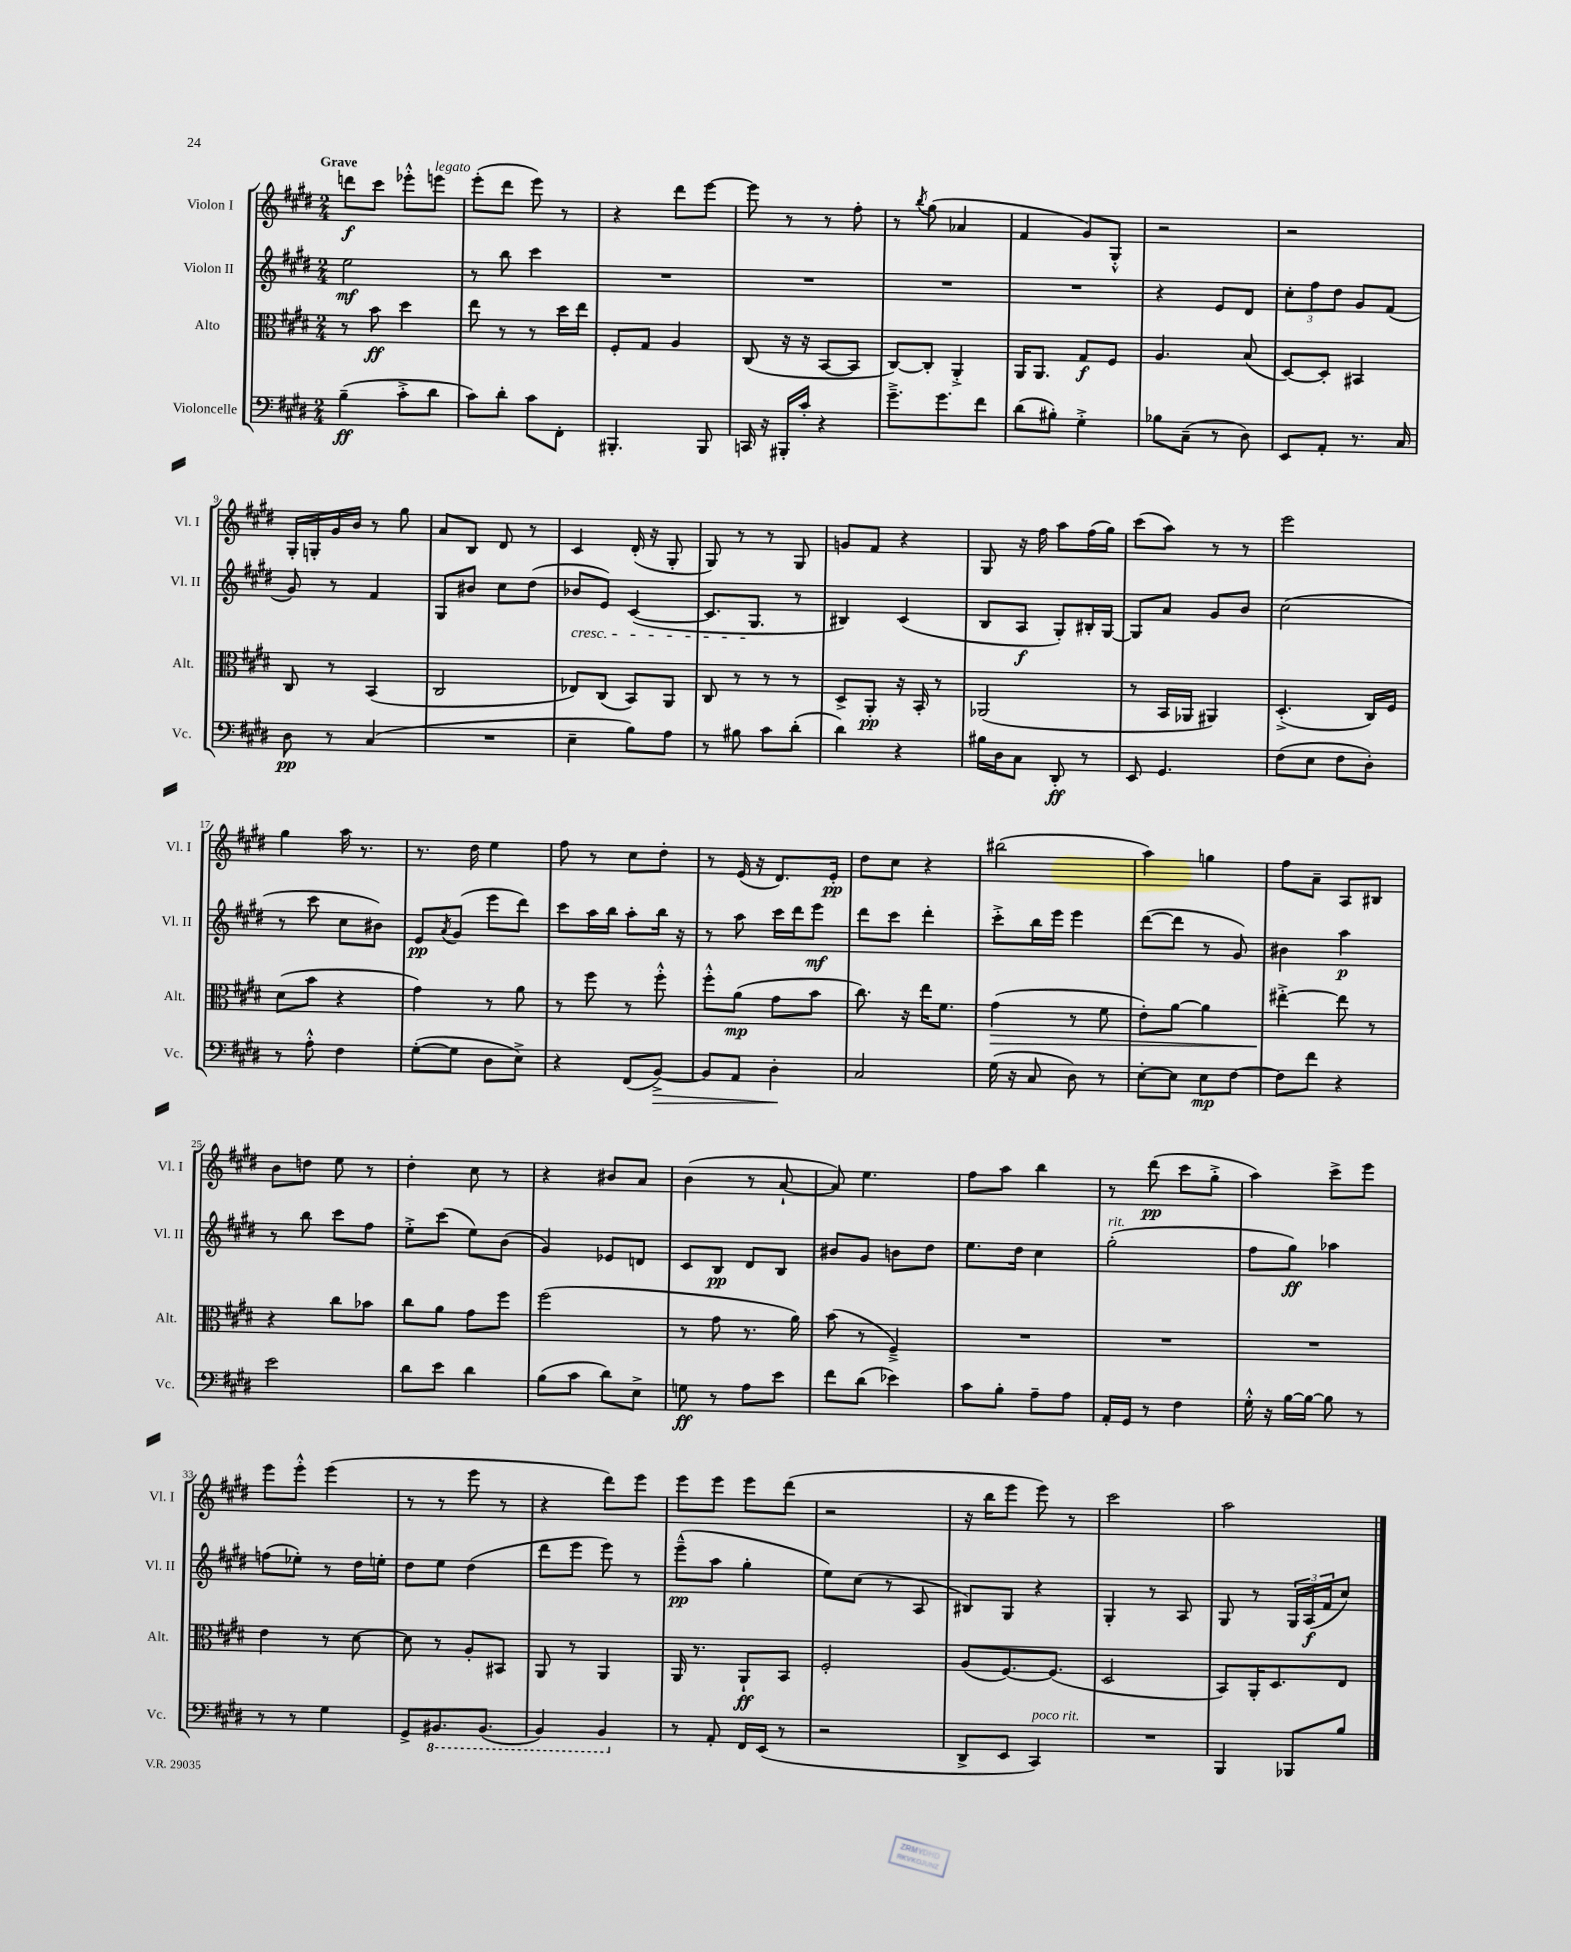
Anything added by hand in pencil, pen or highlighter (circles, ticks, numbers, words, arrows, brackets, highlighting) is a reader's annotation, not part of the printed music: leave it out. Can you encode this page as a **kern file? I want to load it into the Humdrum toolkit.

**kern	**kern	**kern	**kern
*staff4	*staff3	*staff2	*staff1
*clefF4	*clefC3	*clefG2	*clefG2
*k[f#c#g#d#]	*k[f#c#g#d#]	*k[f#c#g#d#]	*k[f#c#g#d#]
*M2/4	*M2/4	*M2/4	*M2/4
(4B~	8r	2ee	8ddd
.	8b	.	8ccc#
8c#'^	4dd#	.	8eee-'^^
8d#	.	.	8eee
=	=	=	=
8c#)	8ee	8r	(8eee'
8d#'	8r	8bb	8ddd#
8c#	8r	4ccc#	8eee)
8FF#'	16dd#	.	8r
.	16ee	.	.
=	=	=	=
4.BBB#'	8F#'	2r	4r
.	8G#	.	.
.	4A	.	8ddd#
8BBB#	.	.	[8eee
=	=	=	=
16CC	(8C#	2r	8eee]
16r	.	.	.
16BBB#'	16r	.	8r
16c#'	16r	.	.
4r	[8BB	.	8r
.	8BB]	.	8ff#'
=	=	=	=
8.g#~^	[8C#)	2r	8r
.	.	.	8qbb
.	8C#']	.	(8gg#
8.g#	.	.	.
.	4AA'^	.	4a-
8f#	.	.	.
=	=	=	=
(8d#	16AA	2r	4f#
.	8.AA	.	.
8B#')	.	.	.
4G#'^	8G#	.	8g#)
.	8F#	.	8G#'^^
=	=	=	=
8B-	4.A	4r	2r
(8C#~	.	.	.
8r	.	8e	.
8D#)	(8B	8d#	.
=	=	=	=
8EE	[8D#)	12cc#'	2r
.	.	12ff#	.
8AA'	8D#']	.	.
.	.	12dd#	.
8.r	4BB#	8g#	.
.	.	(8f#	.
16C#	.	.	.
=	=	=	=
8D#	8C#	8g#)	16G#'
.	.	.	16G'
8r	8r	8r	16g#
.	.	.	16b
(4C#	(4BB	4f#	8r
.	.	.	8gg#
=	=	=	=
2r	2C#	8G#	8a
.	.	8b#	8B
.	.	8cc#	8d#
.	.	(8dd#	8r
=	=	=	=
4E~	8E-)	8b-	4c#
.	(8C#	8e)	.
8B)	8BB)	([4c#	(16d#'
.	.	.	16r
8A	8AA	.	8G#'
=	=	=	=
8r	8C#	8.c#]	8G#)
8B#	8r	.	8r
.	.	8.G#	.
8c#	8r	.	8r
(8d#'	8r	8r	8G#
=	=	=	=
4d#)	8D#^	4B#)	8g
.	8AA'	.	8f#
4r	16r	(4c#	4r
.	16BB'	.	.
.	8r	.	.
=	=	=	=
16B#	(2AA-	8B	8G#
16D#	.	.	.
8C#	.	8A	16r
.	.	.	16ff#
8DD#'	.	8G#')	8aa
8r	.	16B#'	(16ff#
.	.	[16G#	16gg#)
=	=	=	=
8EE	8r	8G#]	(8ccc#
4.GG#	16BB	8a	8aa)
.	16AA-	.	.
.	4AA#)	8g#	8r
.	.	8b	8r
=	=	=	=
(8F#	(4.D#'^	(2cc#	2eee
8E	.	.	.
8F#	.	.	.
8D#')	16C#)	.	.
.	16F#	.	.
=	=	=	=
8r	(8d#	8r	4gg#
8A'^^	8b	8ccc#	.
4F#	4r	8cc#	16aa
.	.	.	8.r
.	.	8b#)	.
=	=	=	=
([8G#'	4g#)	8e	8.r
.	.	8qa	.
8G#]	.	(8g#	.
.	.	.	16dd#
8D#	8r	8eee	4ee
8E^)	8a	8ddd#)	.
=	=	=	=
4r	8r	8ccc#	8ff#
.	8ff#	16aa	8r
.	.	16bb	.
(8FF#	8r	8aa'	8cc#
[8BB^)	8ff#'^^	16bb	8dd#'
.	.	16r	.
=	=	=	=
8BB]	8ff#'^^	8r	8r
8AA	(8a	8aa	(16e
.	.	.	16r
4D#'	8g#	16ccc#	8.d#)
.	.	16ddd#	.
.	8b	8eee	.
.	.	.	16e'
=	=	=	=
2C#	8.cc#)	8ddd#	8dd#
.	.	8ccc#	8cc#
.	16r	.	.
.	16ee	4ddd#'	4r
.	8.f#	.	.
=	=	=	=
(16G#	(4g#	8ccc#'^	(2bb#
16r	.	.	.
8C#	.	16bb	.
.	.	16eee	.
8D#)	8r	4eee	.
8r	8f#	.	.
=	=	=	=
[8E'	8e')	([8ddd#	4aa)
8E]	[8a	8ddd#]	.
8E	4a]	8r	4gg
[8F#	.	8g#)	.
=	=	=	=
8F#]	[4ee#'^	4b#	8ff#
8f#	.	.	8a~
4r	8ee#]	4aa	8A
.	8r	.	8B#
=	=	=	=
2e	4r	8r	8b
.	.	8bb	8dd
.	8cc#	8ccc#	8ee
.	8b-	8ff#	8r
=	=	=	=
8d#	8cc#	8ee'^	4dd#'
8e	8a	(8ccc#	.
4d#	8g#	8ee)	8cc#
.	8ff#	(8b	8r
=	=	=	=
(8B	(2ff#	4g#)	4r
8c#	.	.	.
8d#)	.	8e-	8b#
8E^	.	8d	8a
=	=	=	=
8G	8r	8c#	(4b
8r	8g#	8B	.
8A	8.r	8d#	8r
8e	.	8B	[8a`
.	16a)	.	.
=	=	=	=
8f#	(8b	8b#	8a])
(8d#	8r	8g#	4.ee
4e-)	4F#~^)	8b	.
.	.	8dd#	.
=	=	=	=
8c#	2r	8.ee	8ff#
8B'	.	.	8aa
.	.	16dd#	.
8A~	.	4cc#	4bb
8A	.	.	.
=	=	=	=
16AA'	2r	(2gg#'	8r
16GG#	.	.	.
8r	.	.	(8ddd#
4F#	.	.	8ccc#
.	.	.	8gg#'^
=	=	=	=
16G#'^^	2r	8ff#	4aa)
16r	.	.	.
[16B	.	8gg#)	.
16B_	.	.	.
8B]	.	4aa-	8ccc#^
8r	.	.	8eee
=	=	=	=
8r	4e	(8ff	8eee
8r	.	8ee-')	8eee'^^
4G#	8r	8r	(4eee
.	[8d#	16dd#	.
.	.	16ee'	.
=	=	=	=
8GG#^	8d#]	8dd#	8r
8.BBB#	8r	8ee	8r
.	8A'	(4dd#	8eee
(8.BBB#	.	.	.
.	8BB#	.	8r
=	=	=	=
4BBB)	8AA	8ddd#	4r
.	8r	8eee	.
4BBB	4AA	8eee)	8ddd#)
.	.	8r	8eee
=	=	=	=
8r	16AA	(8eee~^^	8eee
.	8.r	.	.
8AA'	.	8aa	8eee
16FF#	8AA`	4gg#'	8eee
(16EE	.	.	.
8r	8BB	.	(8ddd#
=	=	=	=
2r	2F#'	8ee)	2r
.	.	(8cc#	.
.	.	8r	.
.	.	8A	.
=	=	=	=
8DD#^	(8A	8B#)	16r
.	.	.	16bb
8EE	[8.F#)	8G#	8eee
4CC#)	.	4r	8eee)
.	(8.F#]	.	.
.	.	.	8r
=	=	=	=
2r	2D#	4G#'	2ccc#
.	.	8r	.
.	.	8A	.
=	=	=	=
4BBB	8BB)	8G#	2aa
.	16AA'	8r	.
.	8.D#	.	.
8BBB-	.	24G#	.
.	.	(24A	.
.	.	24f#	.
8B	8E	8cc#)	.
==	==	==	==
*-	*-	*-	*-
